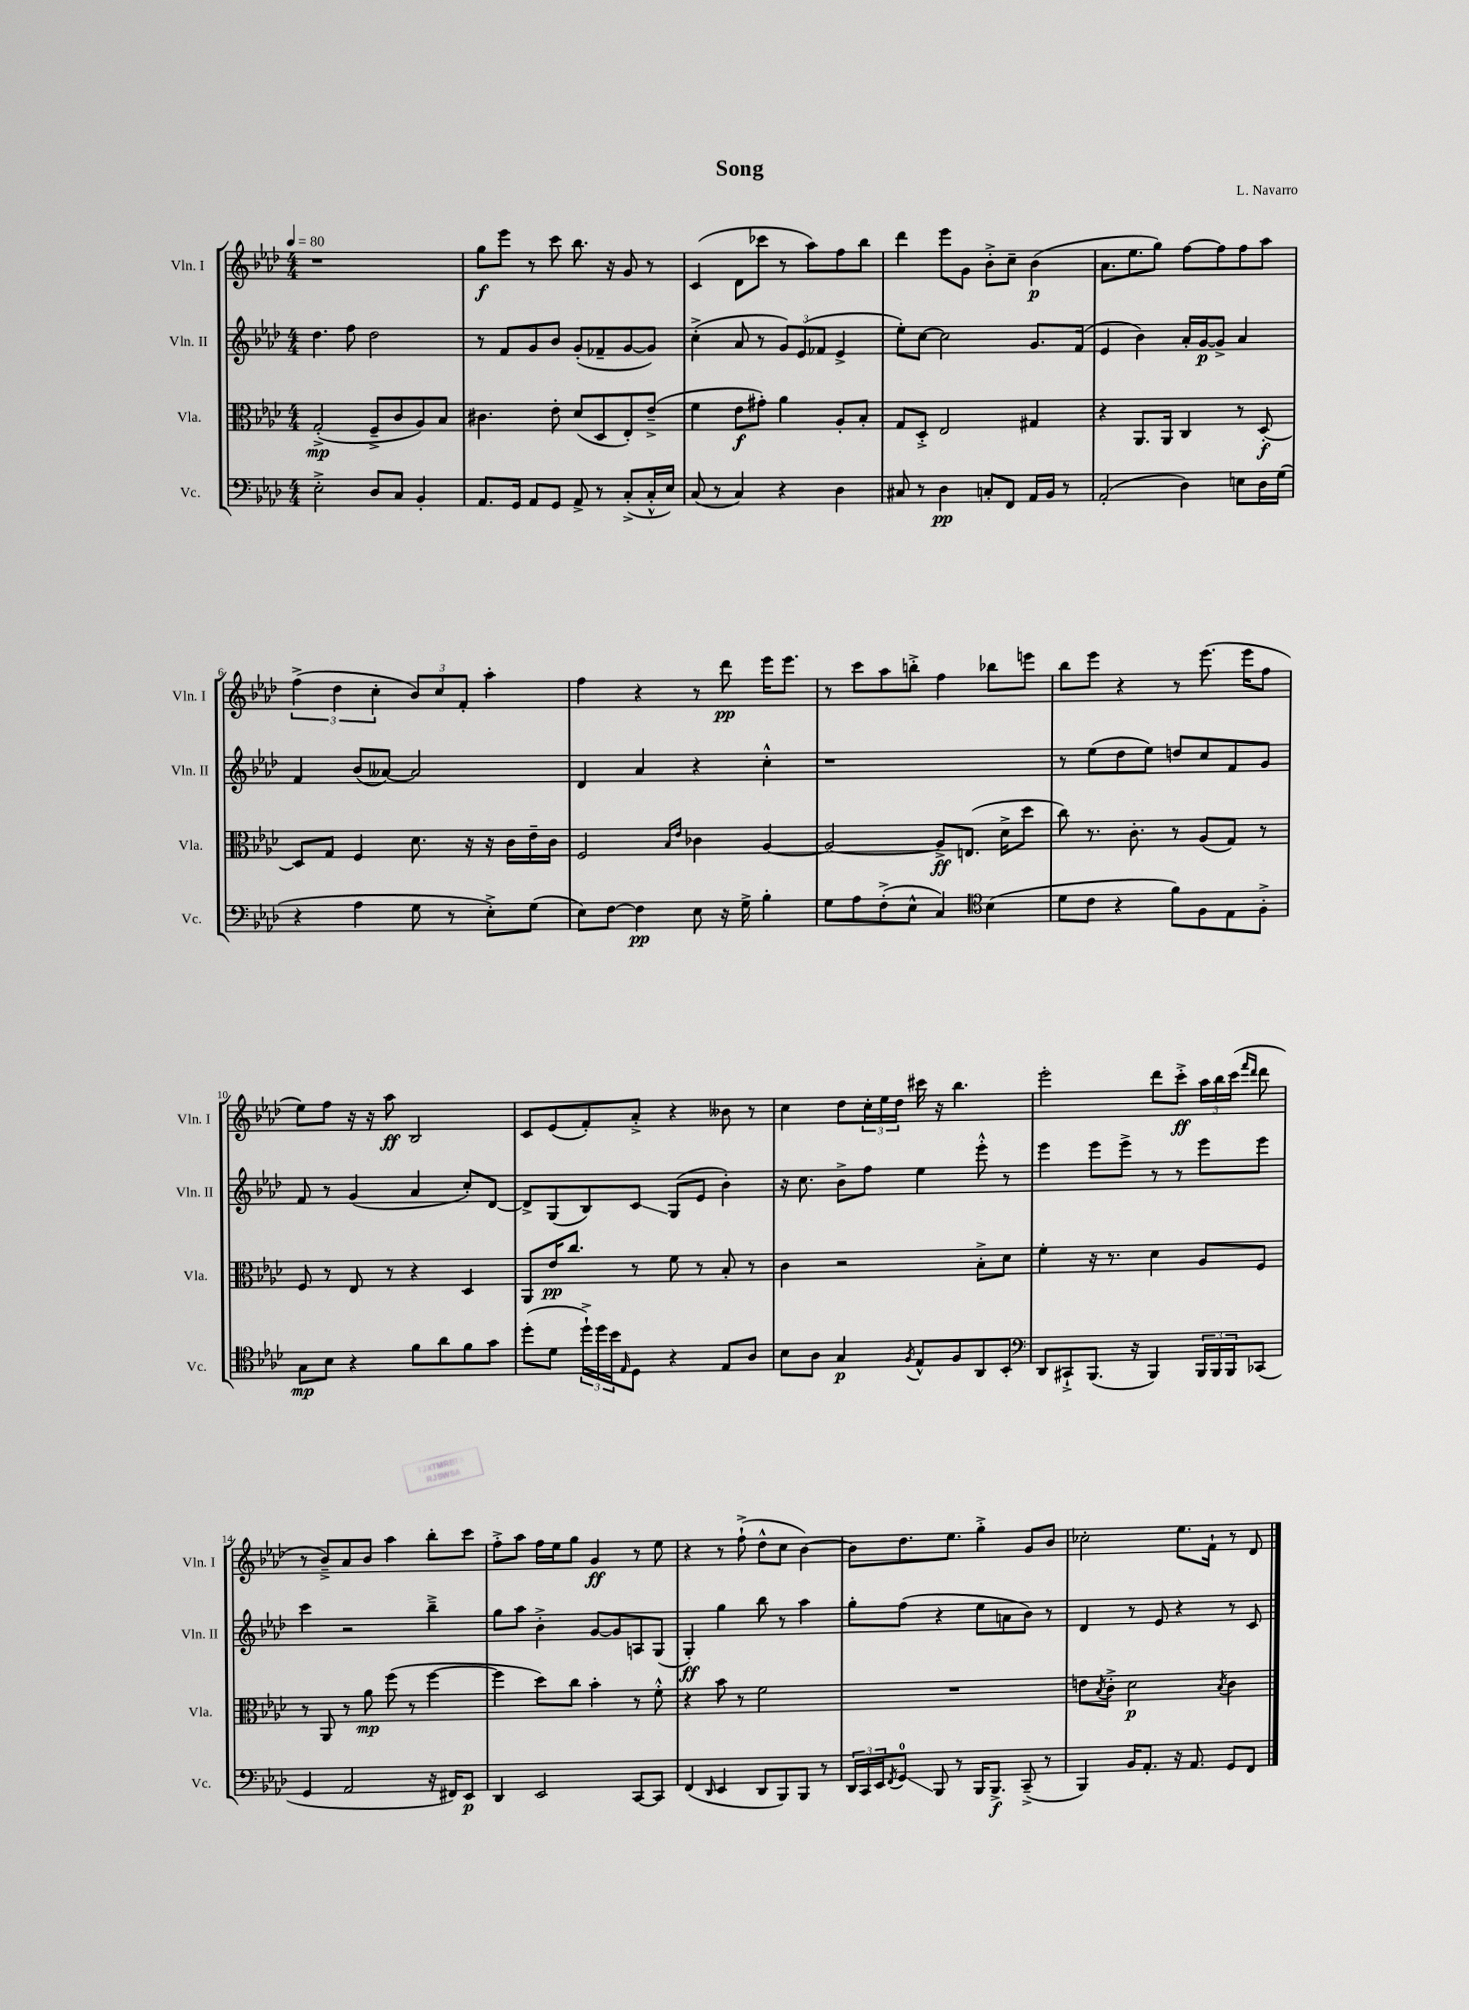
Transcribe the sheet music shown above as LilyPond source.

\header { title = "Song" composer = "L. Navarro" }
<<
\new StaffGroup <<
\new Staff = "s0" \with { instrumentName = "Vln. I" shortInstrumentName = "Vln. I" } {
    \clef treble \key aes \major \numericTimeSignature \time 4/4 \tempo 4 = 80
    r1 |
    g''8\f ees'''8 r8 c'''8 bes''8. r16 g'8 r8 |
    c'4( des'8 ces'''8 r8 aes''8) f''8 bes''8 |
    des'''4 ees'''8 g'8 bes'8-.-> c''8-- bes'4\p( |
    aes'8. ees''8. g''8) f''8~ f''8 f''8 aes''8 |
    \tuplet 3/2 { f''4->( des''4 c''4-. } \tuplet 3/2 { bes'8) c''8 f'8-. } aes''4-. |
    f''4 r4 r8 des'''8\pp ees'''16 ees'''8. |
    r8 c'''8 aes''8 b''8-.-> f''4 bes''8 e'''8 |
    bes''8 ees'''8 r4 r8 ees'''8.( ees'''16 f''8 |
    ees''8) f''8 r16 r16 aes''8\ff bes2 |
    c'8 ees'8( f'8-.) aes'8-.-> r4 beses'8 r8 |
    c''4 des''8 \tuplet 3/2 { c''16-. ees''16 des''16 } cis'''16 r16 bes''4. |
    ees'''2-. des'''8 c'''8-.->\ff \tuplet 3/2 { aes''16 bes''16 c'''16( } \grace { f'''16 des'''16 } des'''8 |
    r8 bes'8--->) aes'8 bes'8 aes''4 bes''8-. c'''8 |
    f''8-.-> aes''8 f''16 ees''16 g''8 g'4\ff r8 ees''8 |
    r4 r8 f''8-!->( des''8-^ c''8 bes'4~) |
    bes'8 des''8. ees''8. g''4-.-> g'8 bes'8 |
    ces''2-. ees''8. f'16-! r8 des'8 \bar "|." |
}
\new Staff = "s1" \with { instrumentName = "Vln. II" shortInstrumentName = "Vln. II" } {
    \clef treble \key aes \major \numericTimeSignature \time 4/4
    des''4. f''8 des''2 |
    r8 f'8 g'8 bes'8 g'8-.( fes'8-- g'8~ g'8) |
    c''4-.->( aes'8 r8 \tuplet 3/2 { g'8) ees'8( fes'8 } ees'4-> |
    ees''8-.) c''8~ c''2 g'8. f'16( |
    ees'4 bes'4) aes'16-. g'16~\p g'8-> aes'4 |
    f'4 bes'8( aeses'8~) aeses'2 |
    des'4 aes'4 r4 c''4-.-^ |
    r1 |
    r8 ees''8( des''8 ees''8) d''8 c''8 f'8 g'8 |
    f'8 r8 g'4( aes'4 c''8-.) des'8~ |
    des'8-> g8( bes8) c'8\glissando g8( ees'8 bes'4-.) |
    r16 c''8. bes'8-> f''8 ees''4 ees'''8-.-^ r8 |
    ees'''4 ees'''8 ees'''8-> r8 r8 ees'''8 ees'''8 |
    c'''4 r2 bes''4---> |
    g''8 aes''8 bes'4-.-> g'8~ g'8 a8 g8( |
    g4-.\ff) g''4 bes''8 r8 aes''4 |
    g''8-. f''8( r4 ees''8 a'8 bes'8) r8 |
    des'4 r8 ees'8 r4 r8 c'8 \bar "|." |
}
\new Staff = "s2" \with { instrumentName = "Vla." shortInstrumentName = "Vla." } {
    \clef alto \key aes \major \numericTimeSignature \time 4/4
    g2-.->\mp( f8---> c'8 aes8) bes8 |
    cis'4. ees'8-. des'8( des8 ees8-.) ees'8--->( |
    f'4 ees'8\f gis'8-.) aes'4 aes8-. bes8-. |
    g8 des8-.-> ees2 gis4 |
    r4 aes,8. aes,16 c4 r8 des8~-.\f |
    des8 g8 f4 des'8. r16 r16 c'16 ees'16-- c'16 |
    f2 \grace { bes16 ees'16 } ces'4 aes4~ |
    aes2~ aes8->\ff e8.( des'16-> des''8 |
    c''8) r8. c'8.-. r8 aes8( g8) r8 |
    f8 r8 ees8 r8 r4 des4 |
    aes,8 ees'16\pp c''8. r8 f'8 r8 bes8-. r8 |
    c'4 r2 bes8-.-> des'8 |
    f'4-. r16 r8. des'4 aes8 f8 |
    r8 aes,8 r8 aes'8\mp f''8( r8 f''4~ |
    f''4 des''8) c''8 bes'4-. r8 f'8-.-^ |
    r4 bes'8 r8 f'2 |
    R1 |
    e'8 \acciaccatura { bes8 } c'8-.-> des'2\p \acciaccatura { bes8 } c'4 \bar "|." |
}
\new Staff = "s3" \with { instrumentName = "Vc." shortInstrumentName = "Vc." } {
    \clef bass \key aes \major \numericTimeSignature \time 4/4
    ees2-.-> des8 c8 bes,4-. |
    aes,8. g,16 aes,8 g,8 aes,8-> r8 c8-.->( c16-.-^ ees16) |
    c8( r8 c4) r4 des4 |
    cis8 r8 des4\pp c8-. f,8 aes,16 bes,16 r8 |
    aes,2-.( des4) e8 des16 g16( |
    r4 aes4 g8 r8 ees8-.->) g8( |
    ees8) f8~ f4\pp ees8 r16 g16-> bes4-. |
    g8 aes8 f8-.->( ees8-^ c4) \clef tenor bes4( |
    des'8 c'8 r4 f'8) f8 ees8 f8-.-> |
    g8\mp bes8 r4 f'8 aes'8 f'8 g'8 |
    des''8-.( des'8 \tuplet 3/2 { des''16-!->) des''16 bes'16 } \grace { ees16 } des8 r4 ees8 aes8 |
    bes8 aes8 g4\p \acciaccatura { f8 } ees8-^ f8 aes,8 bes,8-. |
    \clef bass des,8 cis,8-!-> bes,,8.( r16 bes,,4) \tuplet 3/2 { bes,,16 bes,,16 bes,,16 } ces,8( |
    g,4 aes,2 r16 fis,16) ees,8\p |
    des,4 ees,2 c,8~ c,8 |
    f,4( \grace { des,16 } ees,4 des,8 bes,,8) bes,,8 r8 |
    \tuplet 3/2 { des,16 c,16 ees,16 } \acciaccatura { f,8 } g,8-0\glissando bes,,8 r8 bes,,16 bes,,8.->\f c,8--->( r8 |
    bes,,4) bes,16 aes,8.-. r16 aes,8. g,8 f,8 \bar "|." |
}
>>
>>
